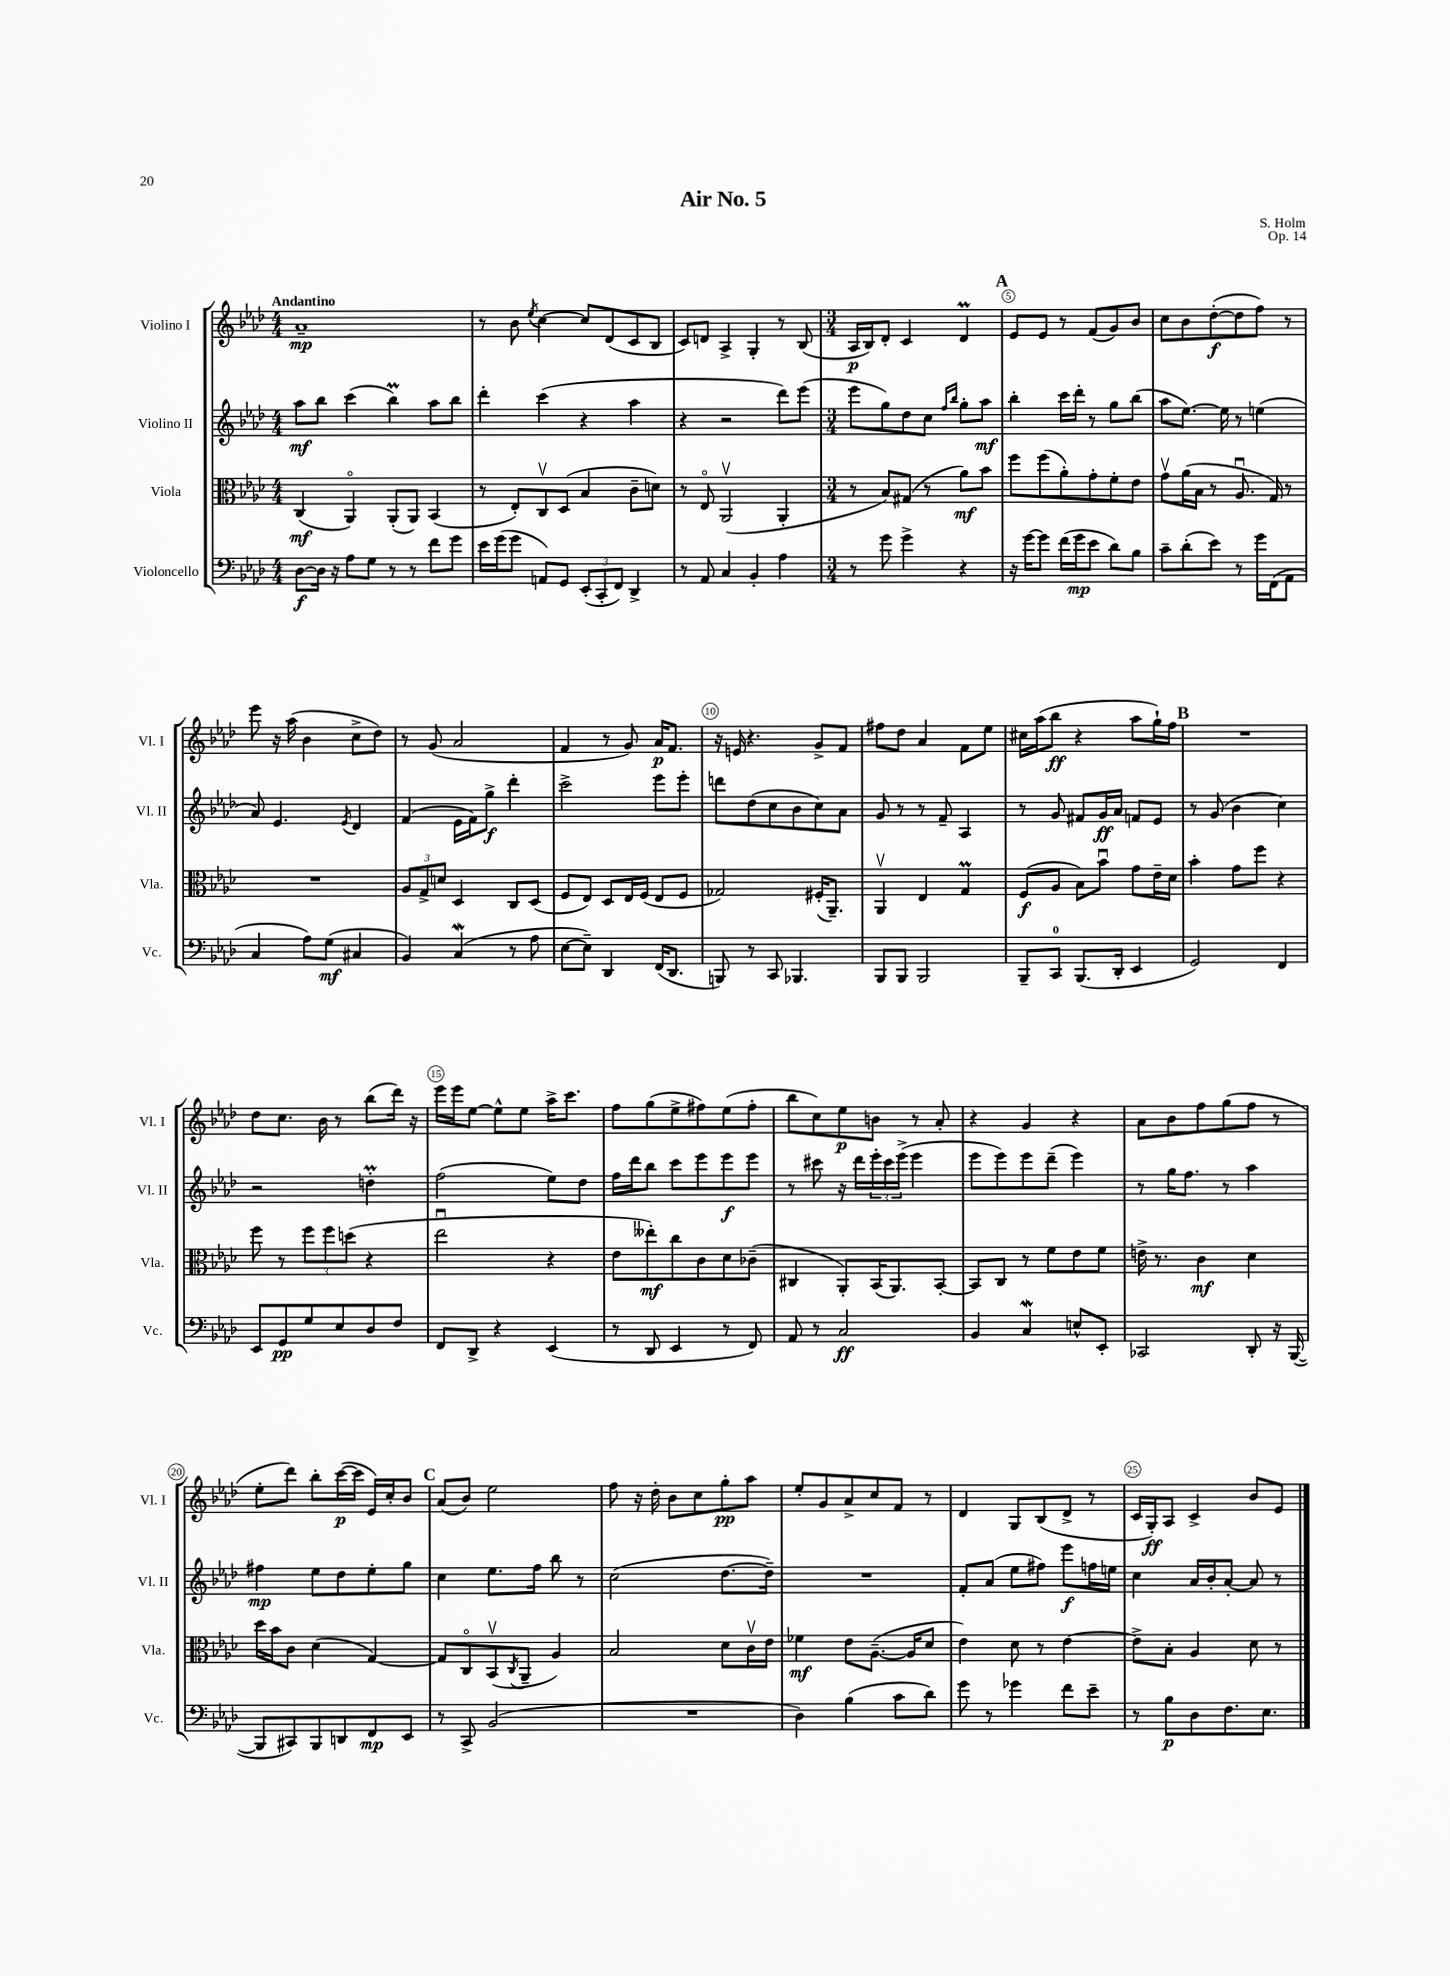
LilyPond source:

\header { title = "Air No. 5" composer = "S. Holm" opus = "Op. 14" }
<<
\new StaffGroup <<
\new Staff = "s0" \with { instrumentName = "Violino I" shortInstrumentName = "Vl. I" } {
    \clef treble \key aes \major \numericTimeSignature \time 4/4 \tempo "Andantino"
    aes'1--\mp |
    r8 bes'8 \acciaccatura { ees''8 } c''4~ c''8 des'8( c'8 bes8 |
    c'8) d'8 aes4-> g4-. r8 bes8( |
    \numericTimeSignature \time 3/4 aes16\p bes16) des'8-. c'4 des'4\prall |
    \mark \markup { \bold "A" } ees'8 ees'8 r8 f'8( g'8) bes'8 |
    c''8 bes'8 des''8~-.\f( des''8 f''8) r8 |
    ees'''8 r16 aes''16( bes'4 c''8-> des''8) |
    r8 g'8( aes'2 |
    f'4 r8 g'8) aes'16\p f'8. |
    r16 e'16 r4. g'8-> f'8 |
    fis''8 des''8 aes'4 f'8 ees''8 |
    cis''16 aes''16( bes''8\ff r4 aes''8 g''16-!) f''16 |
    \mark \markup { \bold "B" } R2. |
    des''8 c''8. bes'16 r8 bes''8( des'''16) r16 |
    ees'''16 ees'''16 ees''8~ ees''8-^ ees''8 aes''16-> c'''8. |
    f''8 g''8( ees''8-> fis''8) ees''8( fis''8-. |
    bes''8 c''8) ees''8\p b'8 r8 aes'8-. |
    r4 g'4 r4 |
    aes'8 bes'8 f''8 g''8( f''8 r8 |
    ees''8-. des'''8) bes''8-. c'''16~\p( c'''16 ees'16) c''16-. bes'8 |
    \mark \markup { \bold "C" } aes'8( bes'8) ees''2 |
    f''8 r16 des''16-. bes'8 c''8 g''8-.\pp aes''8 |
    ees''8-. g'8 aes'8-> c''8 f'8 r8 |
    des'4 g8 bes8( des'8-> r8 |
    c'16 g16-.\ff) aes8 c'4-> bes'8 ees'8 \bar "|." |
}
\new Staff = "s1" \with { instrumentName = "Violino II" shortInstrumentName = "Vl. II" } {
    \clef treble \key aes \major \numericTimeSignature \time 4/4
    aes''8\mf bes''8 c'''4( bes''4\prall) aes''8 bes''8 |
    des'''4-. c'''4( r4 aes''4 |
    r4 r2 des'''8) ees'''8( |
    \numericTimeSignature \time 3/4 ees'''8 g''8) des''8 c''8 \grace { f''16 bes''16 } g''8-. aes''8\mf |
    \mark \markup { \bold "A" } bes''4-. c'''16 des'''16-. r8 g''8 bes''8( |
    aes''8 ees''8.~) ees''16 r8 e''4( |
    aes'8) ees'4. \acciaccatura { ees'8 } des'4 |
    f'4( ees'16 f'16) g''8->\f des'''4-. |
    c'''2-> ees'''8 ees'''8-. |
    d'''8 des''8( c''8 bes'8 c''8) aes'8 |
    g'8 r8 r8 f'8-- aes4 |
    r8 g'8 fis'8 g'16\ff aes'16 f'8 ees'8 |
    \mark \markup { \bold "B" } r8 g'8( bes'4 c''4) |
    r2 d''4-.\prall |
    f''2( ees''8) des''8 |
    f''16 des'''16 bes''8 c'''8 ees'''8 ees'''8\f ees'''8 |
    r8 cis'''8 r16 des'''16 \tuplet 3/2 { ees'''16-. cis'''16 ees'''16->( } ees'''4 |
    ees'''8 ees'''8) ees'''8 des'''8--( ees'''4) |
    r8 g''16 f''8. r8 aes''4 |
    fis''4\mp ees''8 des''8 ees''8-. g''8 |
    \mark \markup { \bold "C" } c''4 ees''8. f''16 bes''8 r8 |
    c''2( des''8.~ des''16--) |
    R2. |
    f'8-. aes'8( ees''8 fis''8) ees'''8\f f''16 e''16 |
    c''4 aes'16 bes'16-. aes'8~-. aes'8 r8 \bar "|." |
}
\new Staff = "s2" \with { instrumentName = "Viola" shortInstrumentName = "Vla." } {
    \clef alto \key aes \major \numericTimeSignature \time 4/4
    c4\mf( aes,4\flageolet) aes,8-.( aes,8) bes,4( |
    r8 ees8-.) c8\upbow des8( bes4 c'8-- d'8) |
    r8 ees8\flageolet aes,2\upbow( aes,4-. |
    \numericTimeSignature \time 3/4 r8 bes8) gis8( r8 aes'8\mf) bes'8 |
    \mark \markup { \bold "A" } f''8 f''8( aes'8-.) g'8-. f'8-. ees'8 |
    g'8\upbow aes'16( bes16 r8 aes8.\downbow g16) r8 |
    R2. |
    \tuplet 3/2 { aes8 g8-> d'8 } des4 c8 des8( |
    f8 ees8) des8 ees16 f16( ees8 f8 |
    ges2) fis16-.( aes,8.--) |
    aes,4\upbow ees4 g4\prall |
    f8\f( aes8 bes8) bes'8\downbow g'8 ees'16-- des'16 |
    \mark \markup { \bold "B" } bes'4-. g'8 f''8 r4 |
    f''8 r8 \tuplet 3/2 { f''8 f''8 d''8( } r4 |
    ees''2\downbow r4 |
    ees'8 eeses''8-.\mf) c''8 c'8 des'8 ces'8--( |
    cis4 aes,8-.) bes,16( aes,8.) bes,8~-. |
    bes,8 c8 r8 f'8 ees'8 f'8 |
    e'16-> r8. c'4\mf des'4 |
    des''16 bes'16 c'8 des'4( g4~) |
    \mark \markup { \bold "C" } g8 c8\flageolet bes,8\upbow( \acciaccatura { c8 } aes,8-- aes4) |
    bes2 des'8 c'16\upbow ees'16 |
    fes'4\mf ees'8 aes8.~--( aes16 des'8 |
    ees'4) des'8 r8 ees'4~ |
    ees'8-> bes8-. aes4 des'8 r8 \bar "|." |
}
\new Staff = "s3" \with { instrumentName = "Violoncello" shortInstrumentName = "Vc." } {
    \clef bass \key aes \major \numericTimeSignature \time 4/4
    des8~\f des16 r16 aes8 g8 r8 r8 f'8 g'8 |
    ees'16 g'16( g'8 a,8) g,8 \tuplet 3/2 { ees,8-.( c,8-. f,8) } des,4-> |
    r8 aes,8 c4 bes,4-. aes4 |
    \numericTimeSignature \time 3/4 r8 g'8 g'4-> r4 |
    \mark \markup { \bold "A" } r16 g'16~ g'8 f'16( g'16\mp ees'8 des'8) bes8 |
    c'8-- des'8-.( ees'8) r8 g'16 f,16( aes,8 |
    c4 aes8) g8\mf( cis4 |
    bes,4) c4\mordent( r8 aes8 |
    ees8~ ees8--) des,4 f,16( des,8. |
    b,,8) r8 c,8 bes,,4. |
    bes,,8 bes,,8 bes,,2 |
    bes,,8-- c,8-0 bes,,8.( des,16-. ees,4 |
    \mark \markup { \bold "B" } g,2) f,4 |
    ees,8 g,8\pp g8 ees8 des8 f8 |
    f,8 des,8-> r4 ees,4( |
    r8 des,8 ees,4 r8 f,8) |
    aes,8 r8 c2\ff |
    bes,4 c4\mordent e8-^ ees,8-. |
    ces,2 des,8-. r16 bes,,16~( |
    bes,,8 cis,8) bes,,8 d,8 f,8\mp ees,8 |
    \mark \markup { \bold "C" } r8 c,8-> bes,2( |
    R2. |
    des4) bes4( c'8 des'8) |
    g'8 r8 ges'4 f'8 ees'8-- |
    r8 bes8\p des8 f8. ees8. \bar "|." |
}
>>
>>
\layout { \context { \Score \override BarNumber.break-visibility = ##(#f #t #t) barNumberVisibility = #(every-nth-bar-number-visible 5) \override BarNumber.stencil = #(make-stencil-circler 0.1 0.3 ly:text-interface::print) } }
